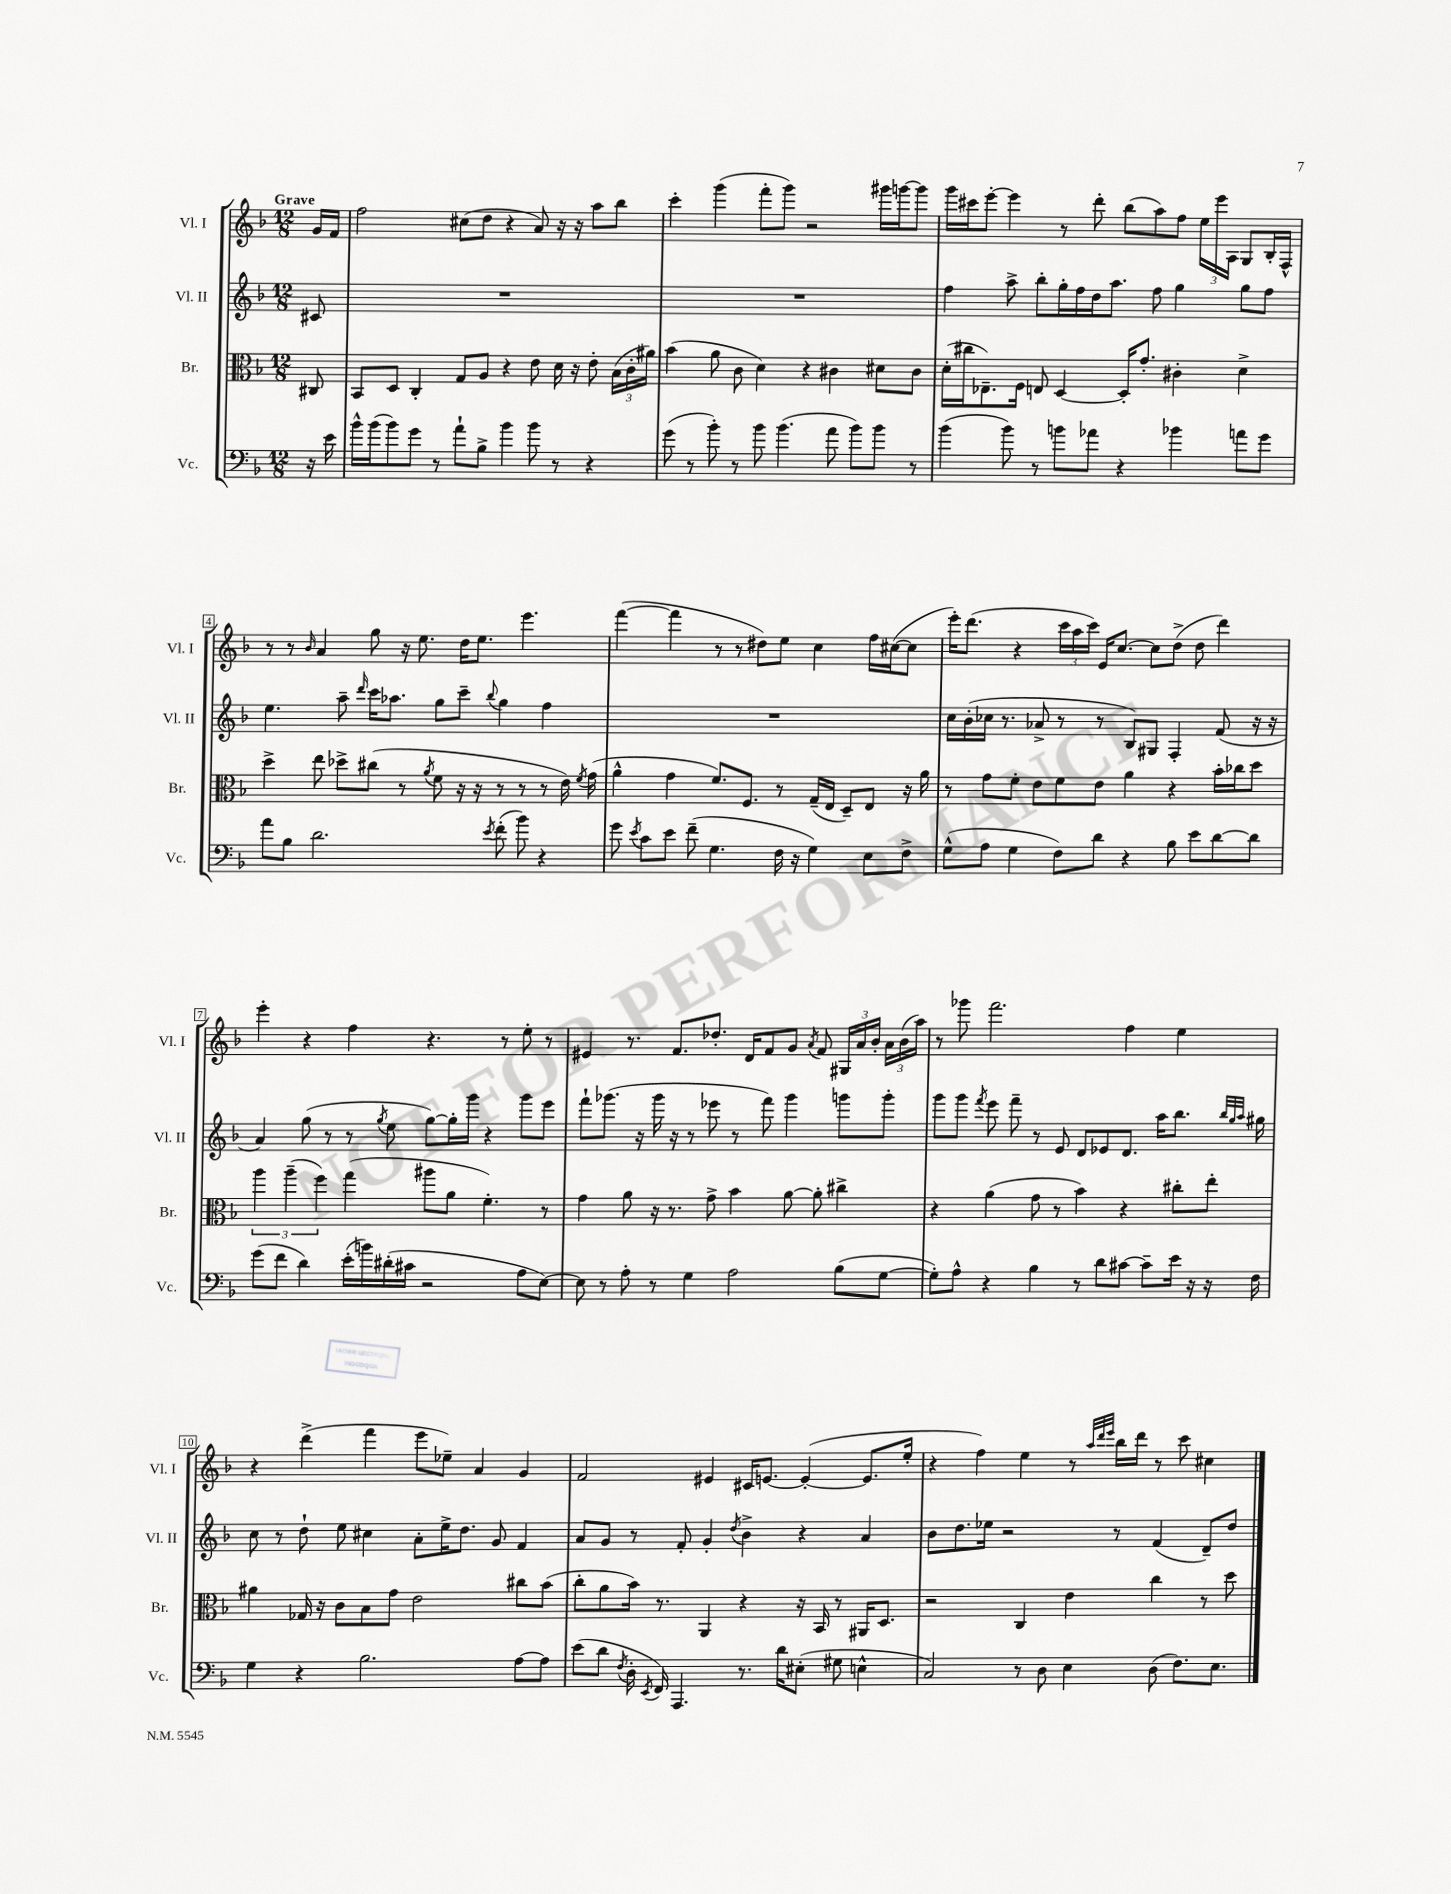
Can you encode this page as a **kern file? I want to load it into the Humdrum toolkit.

**kern	**kern	**kern	**kern
*staff4	*staff3	*staff2	*staff1
*clefF4	*clefC3	*clefG2	*clefG2
*k[b-]	*k[b-]	*k[b-]	*k[b-]
*M12/8	*M12/8	*M12/8	*M12/8
16r	8C#	8c#	16g
16e	.	.	16f
=	=	=	=
16b-^^	8BB-	1.r	2ff
(16b-	.	.	.
8b-)	8D	.	.
8g	4C'	.	.
8r	.	.	.
8a`	8G	.	(8cc#
8B-^	8A	.	8dd
4b-	4r	.	4r
8b-	8e	.	8a)
8r	16d	.	16r
.	16r	.	16r
4r	8e'	.	8aa
.	(24B-	.	8bb-
.	24c'	.	.
.	24a#)	.	.
=	=	=	=
(8g	(4b-	1.r	4ccc'
8r	.	.	.
8b-')	8a	.	(4ggg
8r	8c	.	.
8b-	4d)	.	8fff'
(4.b-	.	.	8ggg)
.	4r	.	2r
8a	4c#	.	.
8b-)	.	.	.
8b-	8d#	.	16ggg#
.	.	.	[16ggg
8r	8c#	.	8ggg]
=	=	=	=
(4b-	(16d'	4ff	16ggg
.	16cc#	.	16ccc#
.	8.E-~)	.	[8eee'
8b-)	.	8aa^	4eee]
.	16F	.	.
8r	8E	8bb-'	.
8b	[4D	16gg'	8r
.	.	16ff	.
8a-	.	16dd	8ddd'
.	.	8.aa	.
4r	16D']	.	(8bb-
.	8.g'	.	.
.	.	8ff	8aa)
4b-	4c#'	4gg	8ff
.	.	.	24ee
.	.	.	24eee
.	.	.	24A
8a	4d^	8gg	8G
8g	.	8ff	16B-'
.	.	.	16F^^
=	=	=	=
8a	4dd^	4.ee	8r
8B-	.	.	8r
.	.	.	16qqb-
2.d	8ee	.	4a
.	8dd-^	8aa~	.
.	.	16qqddd	.
.	(8cc#	16ccc	8gg
.	.	8.aa-	.
.	8r	.	16r
.	.	.	8.ee
.	8qa	.	.
.	8f	8gg	.
.	16r	8ccc~	16dd
.	16r	.	8.ee
8qe	.	8qqbb-	.
(8f'	8r	4gg	.
8b-)	8r	.	4.eee
4r	8r	4ff	.
.	16e)	.	.
.	8qf	.	.
.	(16g	.	.
=	=	=	=
8g	4a^^	1.r	([4fff
8qe	.	.	.
8c	.	.	.
8e	4g	.	4fff]
(8f~	.	.	.
4.G	8.f)	.	8r
.	.	.	8r
.	8.F	.	.
.	.	.	8dd#)
16F	8r	.	8ee
16r	.	.	.
4G)	(16G~	.	4cc
.	16E	.	.
.	8D~)	.	.
8E	8E	.	16ff
.	.	.	([16cc#
8F^	16r	.	8cc#]
.	16a	.	.
=	=	=	=
(8G^^	8r	16cc	16eee')
.	.	(16b-'	(8.ddd
8A	8g	16cc-	.
.	.	8.r	.
4G	8f'	.	4r
.	8e	8a-^	.
8F)	8f	8r	24ccc
.	.	.	24aa
.	.	.	24ccc)
8d	8e	8r	16e
.	.	.	[8.cc
4r	4a	8B-)	.
.	.	8G#	8cc]
8B-	4r	4F'	(8dd^
8e	.	.	8dd
[8d	16b-'	(8f	4ddd)
.	16cc-	.	.
8d]	8dd	16r	.
.	.	16r	.
=	=	=	=
(8g	6aa	4a)	4eee'
8f	.	.	.
.	(6aa~	.	.
4d)	.	(8gg	4r
.	6ff)	.	.
.	.	8r	.
(16e'	(4gg	8r	4ff
16b)	.	.	.
.	.	8qgg	.
(16d#'	.	8ee	.
16c#	.	.	.
2r	8aa#	[8gg)	4.r
.	8a	16gg']	.
.	.	16ggg	.
.	4.f')	4r	.
.	.	.	8r
8A	.	8ggg	8ee'
[8E)	8r	8eee	8r
=	=	=	=
8E]	4g	8fff`	4e#
8r	.	(8.ggg-	.
8A'	8a	.	8.r
.	.	16r	.
8r	16r	16ggg-	.
.	8.r	16r	8.f
4G	.	8r	.
.	8g^	8eee-	8.dd-'
2A	4b-	8r	.
.	.	.	16d
.	.	8fff)	8f
.	[8a	4ggg-	8g
.	.	.	8qa
.	8a']	.	8f
(8B-	4cc#^	8ggg	24G#
.	.	.	24a
.	.	.	24b-'
[8G	.	8ggg'	24a
.	.	.	(24b-
.	.	.	24aa)
=	=	=	=
8G'])	4r	8ggg	8r
8A^^	.	8ggg	8ggg-
.	.	8qfff	.
4r	(4a	8eee	2.fff
.	.	8fff~	.
4B-	8g	8r	.
.	8r	8e	.
8r	4b-)	8d	.
8d	.	8e-	.
[8c#	4r	8.d	4ff
8c#~]	.	.	.
.	.	16aa	.
16e	8cc#'	8.bb-	4ee
16r	.	.	.
16r	8ee'	.	.
.	.	32qqbb-	.
.	.	32qqgg	.
.	.	32qqaa	.
16F	.	16gg#	.
=	=	=	=
4G	4a#	8cc	4r
.	.	8r	.
4r	16G-	8dd`	(4ddd^
.	16r	.	.
.	8c	8ee	.
2.B-	8B-	4cc#	4fff
.	8g	.	.
.	2e	8a'	8eee
.	.	16ee^	8ee-~)
.	.	8.dd	.
.	.	.	4a
.	.	8g	.
[8A	8cc#	4f	4g
8A]	(8b-	.	.
=	=	=	=
(8e	8cc'	8a	2f
8d	8a	8g	.
8qF	.	.	.
16D'	16b-)	8r	.
8qEE	.	.	.
16FF)	8.r	.	.
4.AAA	.	8f'	.
.	4AA	4g'	4e#
.	.	8qdd	.
8.r	4r	4b-^	16c#
.	.	.	[8.e
16d	.	.	.
(8E#'	16r	4r	(4e'_
.	16BB-	.	.
8G#	8r	.	.
4E^^	16AA#	4a	8.e]
.	8.D	.	.
.	.	.	16ee'
=	=	=	=
2C)	2r	8b-	4r
.	.	8.dd	.
.	.	.	4ff)
.	.	16ee-	.
.	.	2r	.
8r	4C	.	4ee
8D	.	.	.
4E	4e	.	8r
.	.	.	32qqaa
.	.	.	32qqddd
.	.	.	32qqeee
.	.	8r	16bb-
.	.	.	16ddd
(8D	4cc	(4f	8r
8.F)	.	.	8ccc
.	8r	8d~)	4cc#
8.E	.	.	.
.	8dd	8dd	.
==	==	==	==
*-	*-	*-	*-
